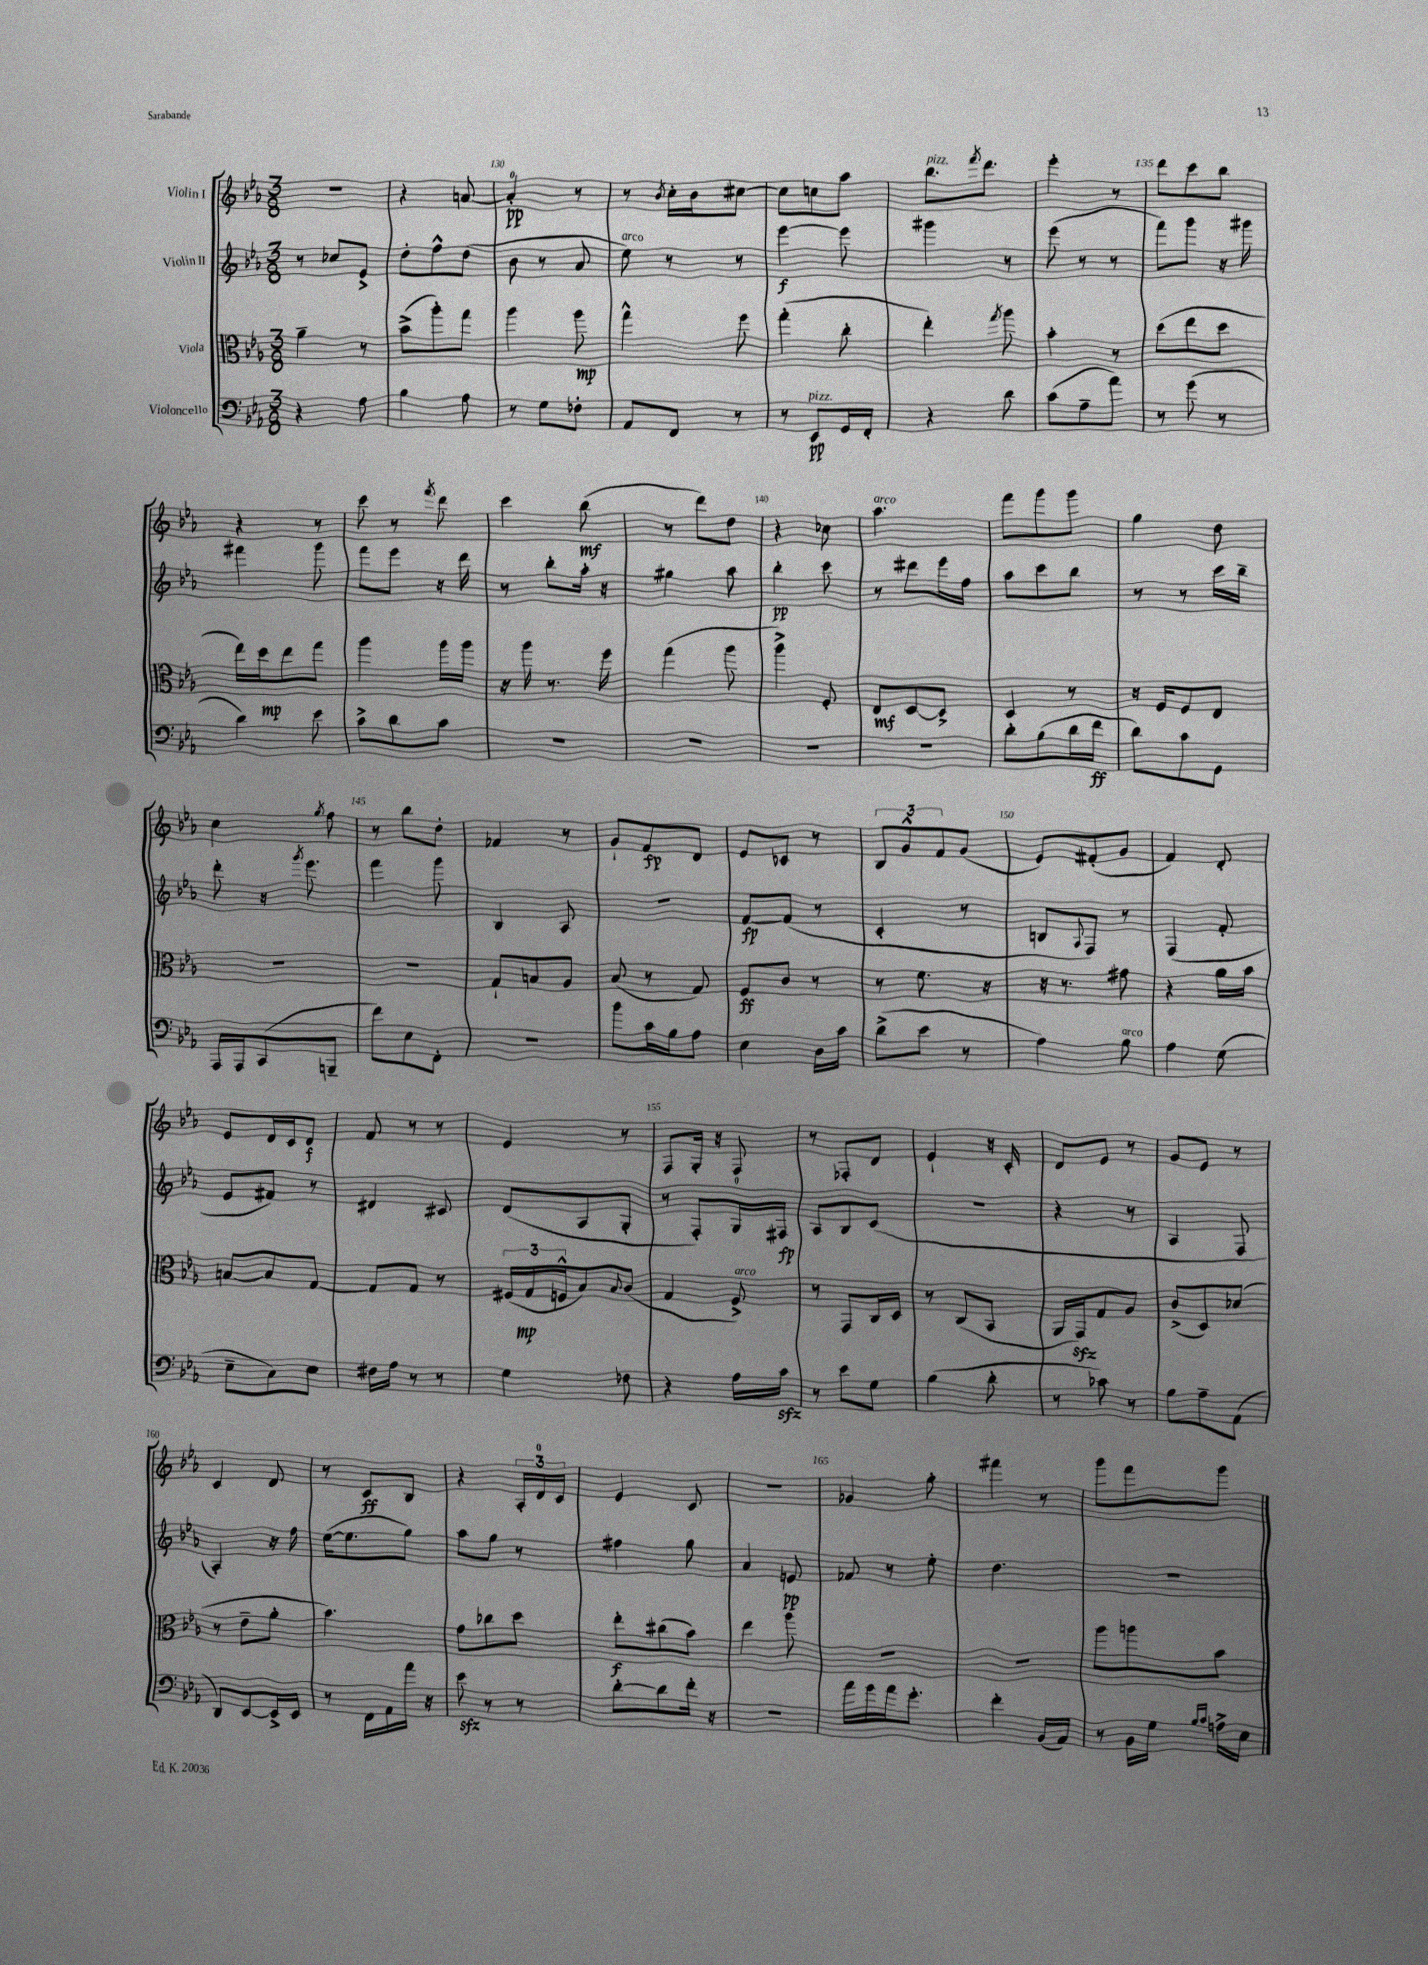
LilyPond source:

<<
\new StaffGroup <<
\new Staff = "s0" \with { instrumentName = "Violin I" } {
    \clef treble \key ees \major \numericTimeSignature \time 3/8
    R4. |
    r4 a'8~ |
    a'4-0-.\pp r8 |
    r8 \acciaccatura { bes'8 } c''16-. bes'16 cis''8~ |
    cis''8 c''8 aes''8 |
    bes''8.^\markup { \italic "pizz." } \acciaccatura { f'''8 } d'''8. |
    ees'''4-. r8 |
    d'''8 c'''8 bes''8 |
    r4 r8 |
    c'''8 r8 \acciaccatura { f'''8 } d'''8 |
    c'''4 bes''8\mf( |
    r8 d'''8) d''8 |
    r4 ces''8 |
    aes''4.^\markup { \italic "arco" } |
    f'''8 g'''8 g'''8 |
    g''4 d''8 |
    c''4 \acciaccatura { g''8 } f''8 |
    r8 bes''8 d''8-. |
    fes'4 r8 |
    g'8-! f'8\fp d'8 |
    ees'8 ces'8 r8 |
    \tuplet 3/2 { bes8 g'8-^ f'8 } g'8( |
    ees'8) fis'8-.( g'8 |
    f'4) d'8-. |
    ees'8 d'16 c'16 d'8\f |
    f'8 r8 r8 |
    ees'4 r8 |
    f8 g16-. r16 f8 |
    r8 fes8-. d'8 |
    ees'4-! r16 c'16-. |
    d'8 ees'8 r8 |
    g'8 ees'8 r8 |
    c'4 d'8 |
    r8 c'8\ff bes8 |
    r4 \tuplet 3/2 { aes16-. d'16-0 c'16 } |
    ees'4 c'8 |
    R4. |
    ges'4 g''8-. |
    fis'''4 r8 |
    g'''8 f'''8 g'''8 \bar "|." |
}
\new Staff = "s1" \with { instrumentName = "Violin II" } {
    \clef treble \key ees \major \numericTimeSignature \time 3/8
    r8 ces''8 ees'8-> |
    d''8-. f''8-^ d''8( |
    bes'8 r8 aes'8 |
    ees''8^\markup { \italic "arco" }) r8 r8 |
    ees'''4~\f ees'''8 |
    gis'''4 r8 |
    ees'''8( r8 r8 |
    f'''8) g'''8 r16 gis'''16 |
    fis'''4 g'''8 |
    f'''8 ees'''8 r16 d'''16 |
    r8 bes''8-. aes''16-. r16 |
    gis''4 aes''8 |
    bes''4-.\pp c'''8 |
    r8 dis'''8 ees'''16 f''16 |
    aes''8 c'''8 bes''8 |
    r8 r8 c'''16 bes''16-- |
    d'''8-. r16 \acciaccatura { g'''8 } ees'''8. |
    f'''4 g'''8 |
    bes4 aes8 |
    R4. |
    f'8~\fp f'8( r8 |
    c'4-. r8 |
    b8 \appoggiatura { aes8 } f8) r8 |
    f4( f'8-. |
    ees'8 fis'8) r8 |
    dis'4 cis'8 |
    d'8( aes8 g8-. |
    r8 f8-.) g16-0 fis16\fp |
    aes8 bes8 c'8( |
    R4. |
    r4 r8 |
    aes4 f8 |
    aes4-.) r16 f''16 |
    ees''16~( ees''8. g''8) |
    aes''8 g''8 r8 |
    fis''4 g''8 |
    aes'4 e'8\pp |
    fes'8 r8 ees''8-. |
    d''4. |
    R4. \bar "|." |
}
\new Staff = "s2" \with { instrumentName = "Viola" } {
    \clef alto \key ees \major \numericTimeSignature \time 3/8
    aes'4-- r8 |
    bes'8->( aes''8-.) g''8 |
    aes''4 aes''8\mp |
    g''4-^ f''8 |
    g''4-.( c''8-. |
    ees''4-.) \acciaccatura { g''8 } aes''8 |
    bes'4-. r8 |
    d''8( ees''8 d''8 |
    ees''16) d''16\mp ees''8 g''8 |
    aes''4 aes''16 aes''16 |
    r16 aes''16 r8. f''16 |
    g''4( aes''8 |
    aes''4->) f8-. |
    ees8\mf d8~ d8-> |
    d4 r8 |
    r16 f16 f8 ees8 |
    R4. |
    R4. |
    g8-! b8 aes8 |
    bes8( r8 g8) |
    f8\ff c'8 r8 |
    r8 f'8. r16 |
    r16 r8. gis'8 |
    r4 aes'16 bes'16 |
    b8~ b8 g8~ |
    g8 g8 r8 |
    \tuplet 3/2 { fis16( g16\mp f16-^ } bes8) \appoggiatura { bes8 } c'8( |
    g4 f8->^\markup { \italic "arco" }) |
    r8 g,8 c16 d16 |
    r8 c8( bes,8 |
    aes,16 g,16\sfz) g8 aes8 |
    c'8->( d8) des'8( |
    r8 ees'8-- aes'8-. |
    bes'4.) |
    g'8 ces''8 d''8 |
    ees''8-.\f cis''8( bes'8) |
    ees''4 aes''8 |
    R4. |
    R4. |
    aes''8 a''8 bes'8 \bar "|." |
}
\new Staff = "s3" \with { instrumentName = "Violoncello" } {
    \clef bass \key ees \major \numericTimeSignature \time 3/8
    r4 aes8 |
    bes4 aes8 |
    r8 g8 fes8-. |
    aes,8 f,8 r8 |
    r8 ees,8\pp^\markup { \italic "pizz." } g,16 f,16-. |
    r4 d'8 |
    c'8( aes8-- aes'8) |
    r8 g'8( r8 |
    d'4) ees'8 |
    c'8-> d'8 c'8 |
    R4. |
    R4. |
    R4. |
    R4. |
    d'8-. bes8( d'16 f'16\ff |
    d'8) c'8 g,8 |
    aes,,16 aes,,16 c,8( b,,8-- |
    f'8) ees8 f,8-. |
    R4. |
    bes'8 c'16 bes16 aes8 |
    ees4 d16 c'16 |
    d'8->( ees'8 r8 |
    aes4) bes8^\markup { \italic "arco" } |
    aes4 g8( |
    ees8-- c8) ees8 |
    fis16 aes16 r8 r8 |
    g4 fes8 |
    r4 aes16 c'16\sfz |
    r8 ees'8 g8 |
    bes4( d'8-. |
    r8 ces'8) r8 |
    bes8 aes8-- aes,8( |
    d,8) ees,8~ ees,16-> ees,16 |
    r8 f,16 aes,16 aes'16 r16 |
    ees'8\sfz r8 r8 |
    d'8~-. d'8 f'16-. r16 |
    R4. |
    aes'16 g'16 aes'16 g'8.-. |
    f'4-. bes,16( aes,16) |
    r8 bes,16 g16 \grace { bes16 c'16 } a16-> ees16 \bar "|." |
}
>>
>>
\layout { \context { \Score currentBarNumber = #128 \override BarNumber.break-visibility = ##(#f #t #t) barNumberVisibility = #(every-nth-bar-number-visible 5) } }
